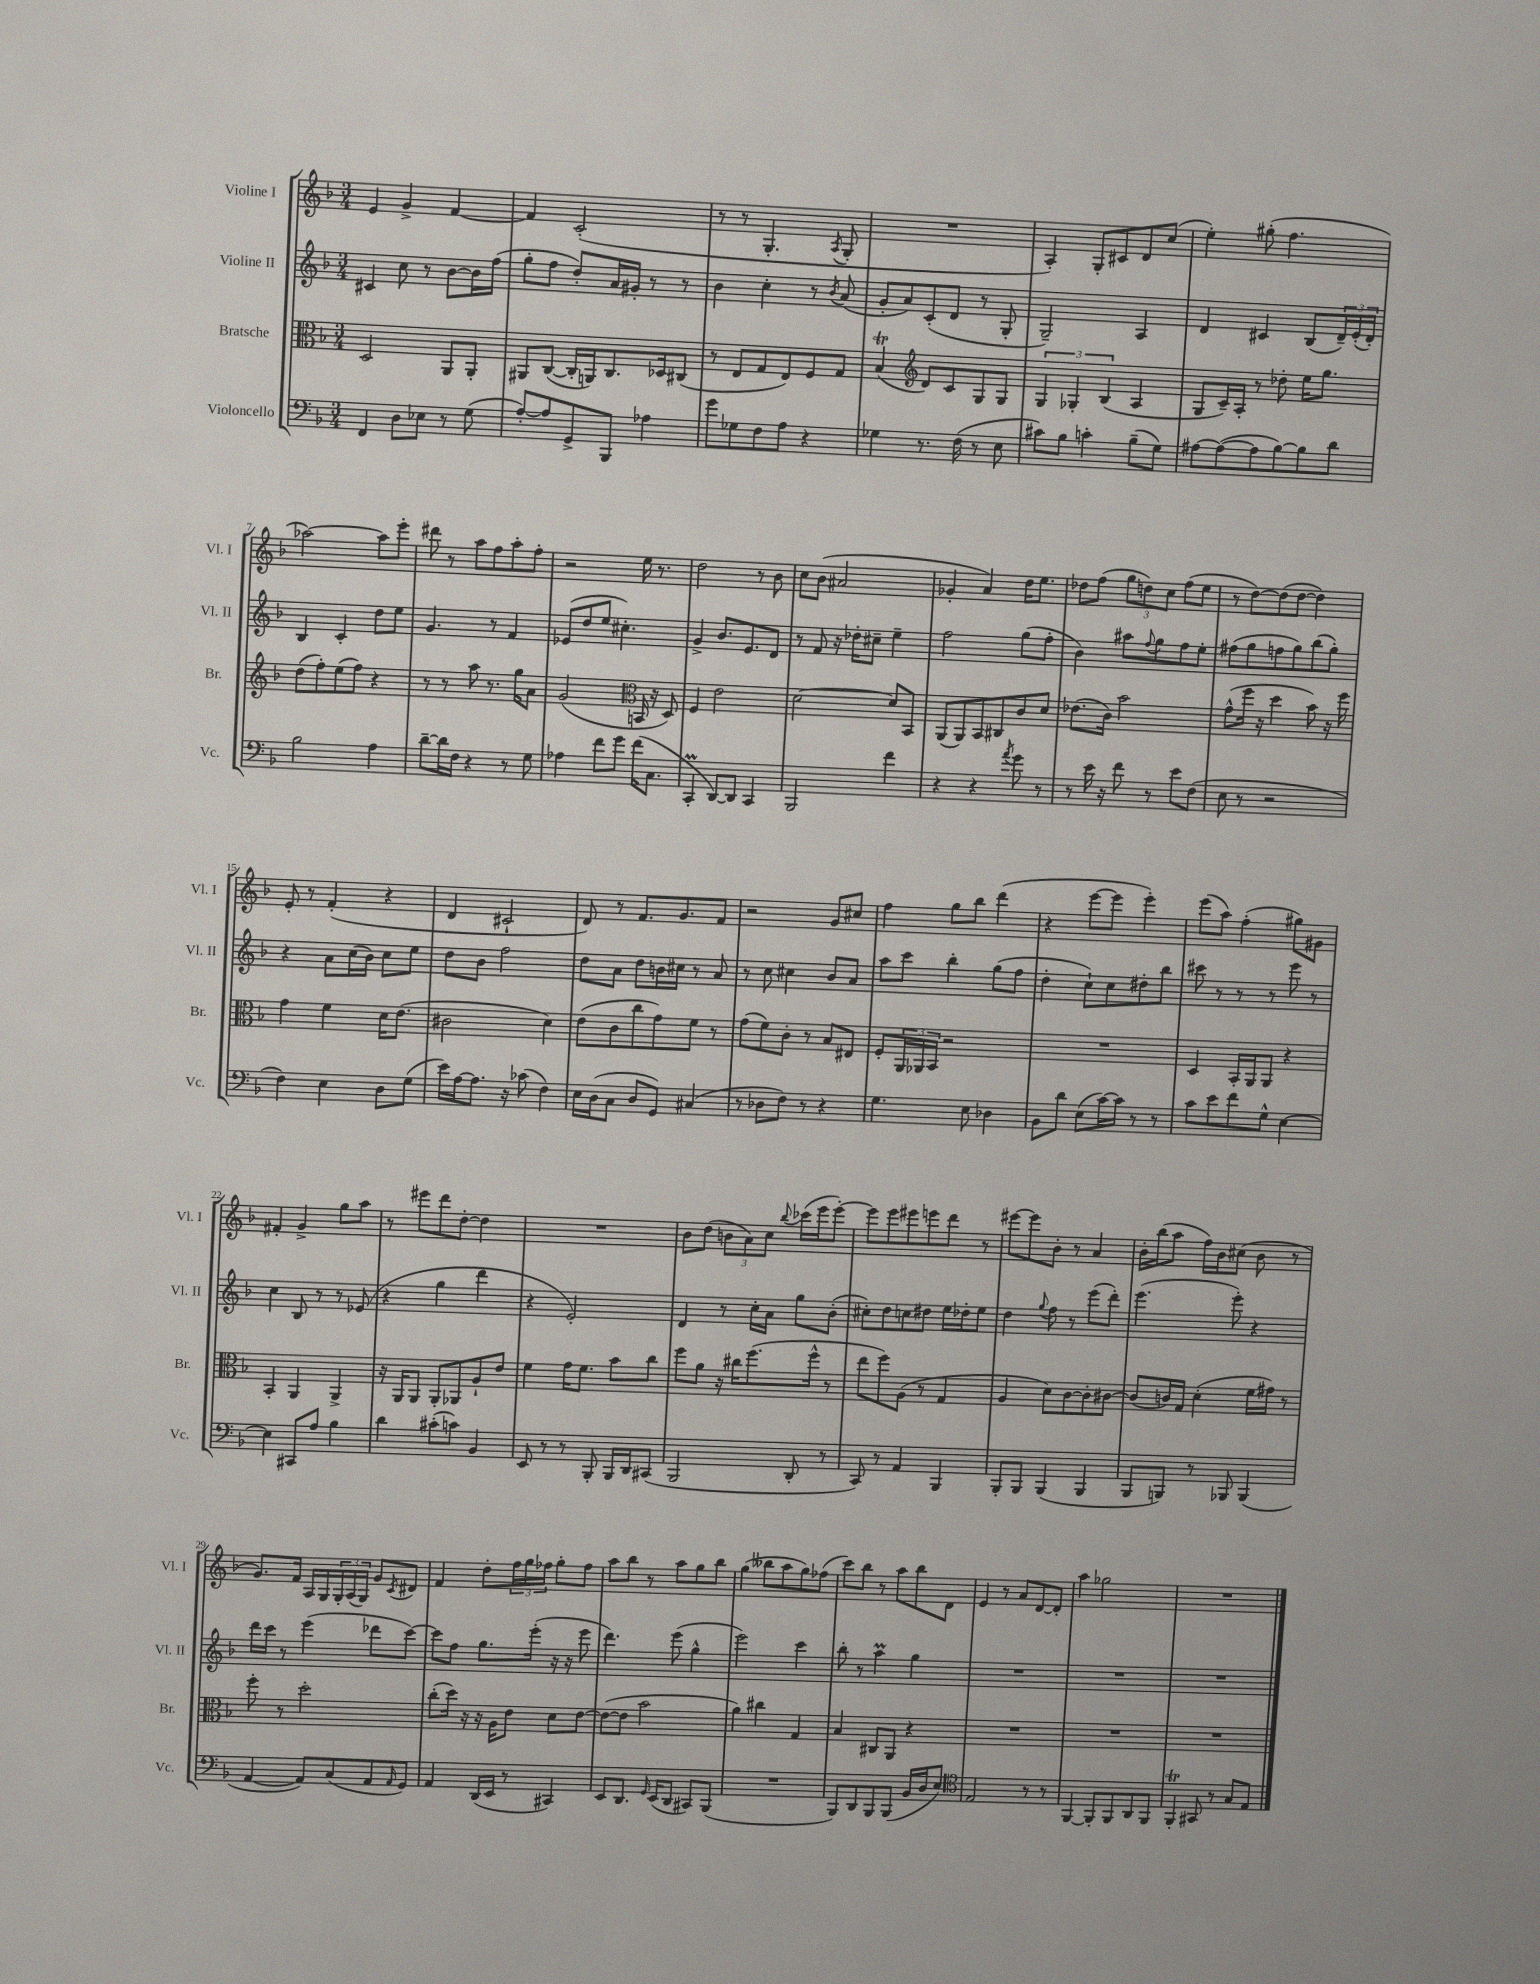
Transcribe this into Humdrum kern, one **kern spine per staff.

**kern	**kern	**kern	**kern
*staff4	*staff3	*staff2	*staff1
*clefF4	*clefC3	*clefG2	*clefG2
*k[b-]	*k[b-]	*k[b-]	*k[b-]
*M3/4	*M3/4	*M3/4	*M3/4
4FF	2D	4c#	4e
8D	.	8cc	4g^
8E-	.	8r	.
8r	8AA	[8b-	[4f
(8G	8AA'	16b-]	.
.	.	(16ff	.
=	=	=	=
[8A')	8AA#	8gg'	4f]
8A]	([8C	8ff	.
8GG^	16C']	8dd')	(2c'
.	16AA)	.	.
8BBB-	8.C	16a	.
.	.	16g#'	.
4A-	.	8r	.
.	16D-	.	.
.	(8C#	8r	.
=	=	=	=
8g	8r	4b-	8r
8G-	8E	.	8r
8F	8G	4cc'	4.G'
8A	8E)	.	.
4r	8F	8r	.
.	.	8qb-	8qA
.	8G	(8a	8G'
=	=	=	=
4G-	(4B-	8g'	2.r
.	.	8a)	.
*	*clefG2	*	*
8.r	8d)	(8c'	.
.	8c	8d	.
(16F	.	.	.
8r	8G	8r	.
8E	8G	8G'	.
=	=	=	=
8c#)	6G	2G~)	4A')
8B-	.	.	.
.	6G-'	.	.
4c'	.	.	8G'
.	(6B-	.	.
.	.	.	8c#
(8B-~	4A	4A	8d
8G)	.	.	(8cc
=	=	=	=
[8A#	8G	4d	4ee')
(8A#_	16c~)	.	.
.	16A'	.	.
8A#]	8r	4c#	(8gg#'
[8B-)	8dd-'	.	4.ff
8B-]	16ee	(8B-	.
.	8.gg	.	.
8d	.	24d~)	.
.	.	(24e'	.
.	.	24d')	.
=	=	=	=
2B-	(8dd	4B-	[2aa-)
.	8ff')	.	.
.	(8ee	4c'	.
.	8ff)	.	.
4A	4r	8dd	8aa-]
.	.	8ee	8eee'
=	=	=	=
[8d~	8r	4.g	8ddd#
16d]	8r	.	8r
16F	.	.	.
4r	8aa	.	8aa
.	8.r	8r	8ff
8r	.	4f	8aa'
.	16gg	.	.
8G	8a	.	8ff'
=	=	=	=
4A-	(2g	(8e-	2r
.	.	8dd	.
8f	.	8ee	.
8g	.	4.cc#')	.
*	*clefC3	*	*
(16f	16BB	.	16ee
8.C	16r	.	8.r
.	8D)	.	.
=	=	=	=
4CC'	4F	4g^	2dd
[8DD)	2e	8.b-	.
8DD]	.	.	.
.	.	8.e	.
4CC	.	.	8r
.	.	8d	8b-
=	=	=	=
2BBB-	[2d	8r	8cc
.	.	8f	(8b-
.	.	16r	2a#
.	.	16dd-'	.
.	.	8cc#~	.
4f	8d]	4ee~	.
.	8BB-	.	.
=	=	=	=
4r	(8AA	2ff	4g-'
.	8AA)	.	.
4r	8BB-	.	4a)
.	8C#	.	.
8qa	.	.	.
8g	8c	(8gg	16dd
.	.	.	8.ee
8r	8d	8ff'	.
=	=	=	=
8r	(8.e-	4b-)	8dd-
16e	.	.	(8ff
16r	16c)	.	.
8f	2b-	8aa#	12gg
.	.	.	12dd)
.	.	8qqff	.
8r	.	8gg	.
.	.	.	12cc
8e	.	8ff	(8ff
(8F	.	8ee'	8ee
=	=	=	=
8E	(8g^^	(8ff#	8r
8r	16ff	8gg	[8dd)
.	16r	.	.
2r	4dd	8ff	(8dd]
.	.	8gg)	[8dd
.	8b-)	(8bb-	4dd])
.	16r	8gg')	.
.	16ff	.	.
=	=	=	=
4F)	4g	4r	8e'
.	.	.	8r
4E	4f	8a	(4f'
.	.	(16cc	.
.	.	16b-)	.
8D	16d	8cc	4r
.	(8.e	.	.
(8G	.	8ee	.
=	=	=	=
16e)	2c#	8dd	4d
[16A	.	.	.
8.A]	.	8b-	.
.	.	2ff	2c#`
16r	.	.	.
(8c-	.	.	.
4F)	4d)	.	.
=	=	=	=
16E	(8e	8dd	8d)
(16D	.	.	.
8C	8c	8a	8r
8D	8cc	8dd	8.f
8GG)	8g)	16b	.
.	.	16cc#	8.g
(4C#	8f	8r	.
.	8r	8a	8f
=	=	=	=
8r	(8g	8r	2r
8D-	8f)	8cc	.
8F)	8c'	4cc#	.
8r	8r	.	.
4r	8B-	8b-	8g
.	8E#	8a	8cc#
=	=	=	=
4.G	8F'	8aa	4ff
.	24AA	8ccc	.
.	24AA-	.	.
.	24BB-	.	.
.	2r	4bb-'	8gg
8E	.	.	8bb-
4D-	.	(8gg	(4ddd
.	.	8ff	.
=	=	=	=
8BB-	2.r	4dd'	4r
8d	.	.	.
(8E	.	8cc`)	[8eee
[16c)	.	8cc	8eee]
16c]	.	.	.
8r	.	8dd#'	4eee')
8r	.	8bb-	.
=	=	=	=
8c	4D	8ccc#	(8eee
8e	.	8r	8aa)
8f	16BB-'	8r	(4ff'
.	16AA	.	.
8G^^	8AA	8r	.
[4E	4r	8eee	8gg#)
.	.	8r	8g#
=	=	=	=
4E]	4BB-'	4cc	4f#'
8CC#	4AA	8B-	4g^
8A	.	8r	.
4B-	4AA^	8r	8gg
.	.	(8e-	8aa
=	=	=	=
4d	16r	4r	8r
.	16AA	.	.
.	8AA	.	8eee#
(8c#'	8AA'	4gg	8ddd
8c)	8AA-	.	[8dd'
4BB-	8A`	4ddd	4dd]
.	8e	.	.
=	=	=	=
8EE	4f	4r	2.r
8r	.	.	.
8r	16g	2e')	.
.	8.f	.	.
8BBB-'	.	.	.
16BBB-	8b-	.	.
16DD	.	.	.
(8CC#	8cc	.	.
=	=	=	=
2BBB-	8ff	4d	8b-
.	8a	.	(8dd
.	16r	8r	12b
.	16cc#	.	.
.	.	.	12a)
.	(8.ff	16cc'	.
.	.	.	12cc
.	.	16a	.
.	.	.	8qqbb-
8DD'	.	8gg	(16ccc-
.	16ff^^	.	16eee
8r	8r	(8b-'	[8eee')
=	=	=	=
8CC)	8ee	8cc#')	8eee]
8r	8ff)	8dd	8eee
4AA	(8A	8cc	8eee#
.	8r	8dd#	8eee
4BBB-	4G	16ee	8ddd
.	.	16dd-'	.
.	.	8ee	8r
=	=	=	=
8BBB-'	4A	4dd	[8eee#
8BBB-	.	.	8eee#]
.	.	8qqgg	.
(4BBB-	8d)	8ff	8b-'
.	[8c	8r	8r
4BBB-	8c']	(8eee	4a
.	[8c#	8ddd')	.
=	=	=	=
8BBB-	(8c#]	(4.eee	16b-'
.	.	.	(16bb-
8BBB)	16c)	.	8aa
.	16G	.	.
8r	(4d'	.	16ff)
.	.	.	16b-
8BBB-	.	8eee')	(8cc#
(4BBB-	16f	4r	8b-
.	16g#)	.	.
.	8r	.	8r
=	=	=	=
[4AA	8ff'	16ddd	8.g)
.	.	16ccc	.
.	8r	8r	.
.	.	.	16f
8AA])	2dd'	(4eee	16A
.	.	.	16G
(8C	.	.	24G'
.	.	.	(24A
.	.	.	24G)
8AA	.	8ddd-	8g
16qqAA	.	.	8qc
8GG)	.	[8ccc)	8d#
=	=	=	=
4AA	(8cc'	8ccc]	4f
.	16dd)	8ff	.
.	16r	.	.
(16DD	16r	8.gg	8dd'
16EE	16A	.	.
8r	8e	.	24ff
.	.	.	24gg
.	.	(16eee'	.
.	.	.	24ff-
4CC#)	8d	16r	8gg'
.	.	16r	.
.	[8e	8eee	8ff-
=	=	=	=
8EE	(8e_	4.ddd)	8aa
8.DD	8e]	.	8bb-
.	2b-	.	8r
16qqGG	.	.	.
(16EE	.	.	.
8DD	.	(8eee	8aa
8CC#)	.	4gg^^	8gg
(8BBB-	.	.	8bb-
=	=	=	=
2.r	4a)	2eee)	(4gg
.	4cc#	.	8bb--
.	.	.	8aa
.	4G	4ccc	8gg)
.	.	.	(8ff-
=	=	=	=
8BBB-)	4B-	8bb-'	8ccc)
8DD	.	8r	8bb-
8BBB-	8C#	4aa	8r
(8BBB-	8AA	.	8aa
16BB-	4r	4gg	8bb-
16D	.	.	.
8E)	.	.	8d
=	=	=	=
*clefC4	*	*	*
2E	2.r	2.r	4e
.	.	.	8r
.	.	.	8a
8r	.	.	[8d
8r	.	.	8d']
=	=	=	=
[4FF	2.r	2.r	4aa
8FF']	.	.	2gg-
8FF	.	.	.
8AA	.	.	.
8FF	.	.	.
=	=	=	=
4FF'	2.r	2.r	2.r
8GG#	.	.	.
8r	.	.	.
8G	.	.	.
8E	.	.	.
==	==	==	==
*-	*-	*-	*-
